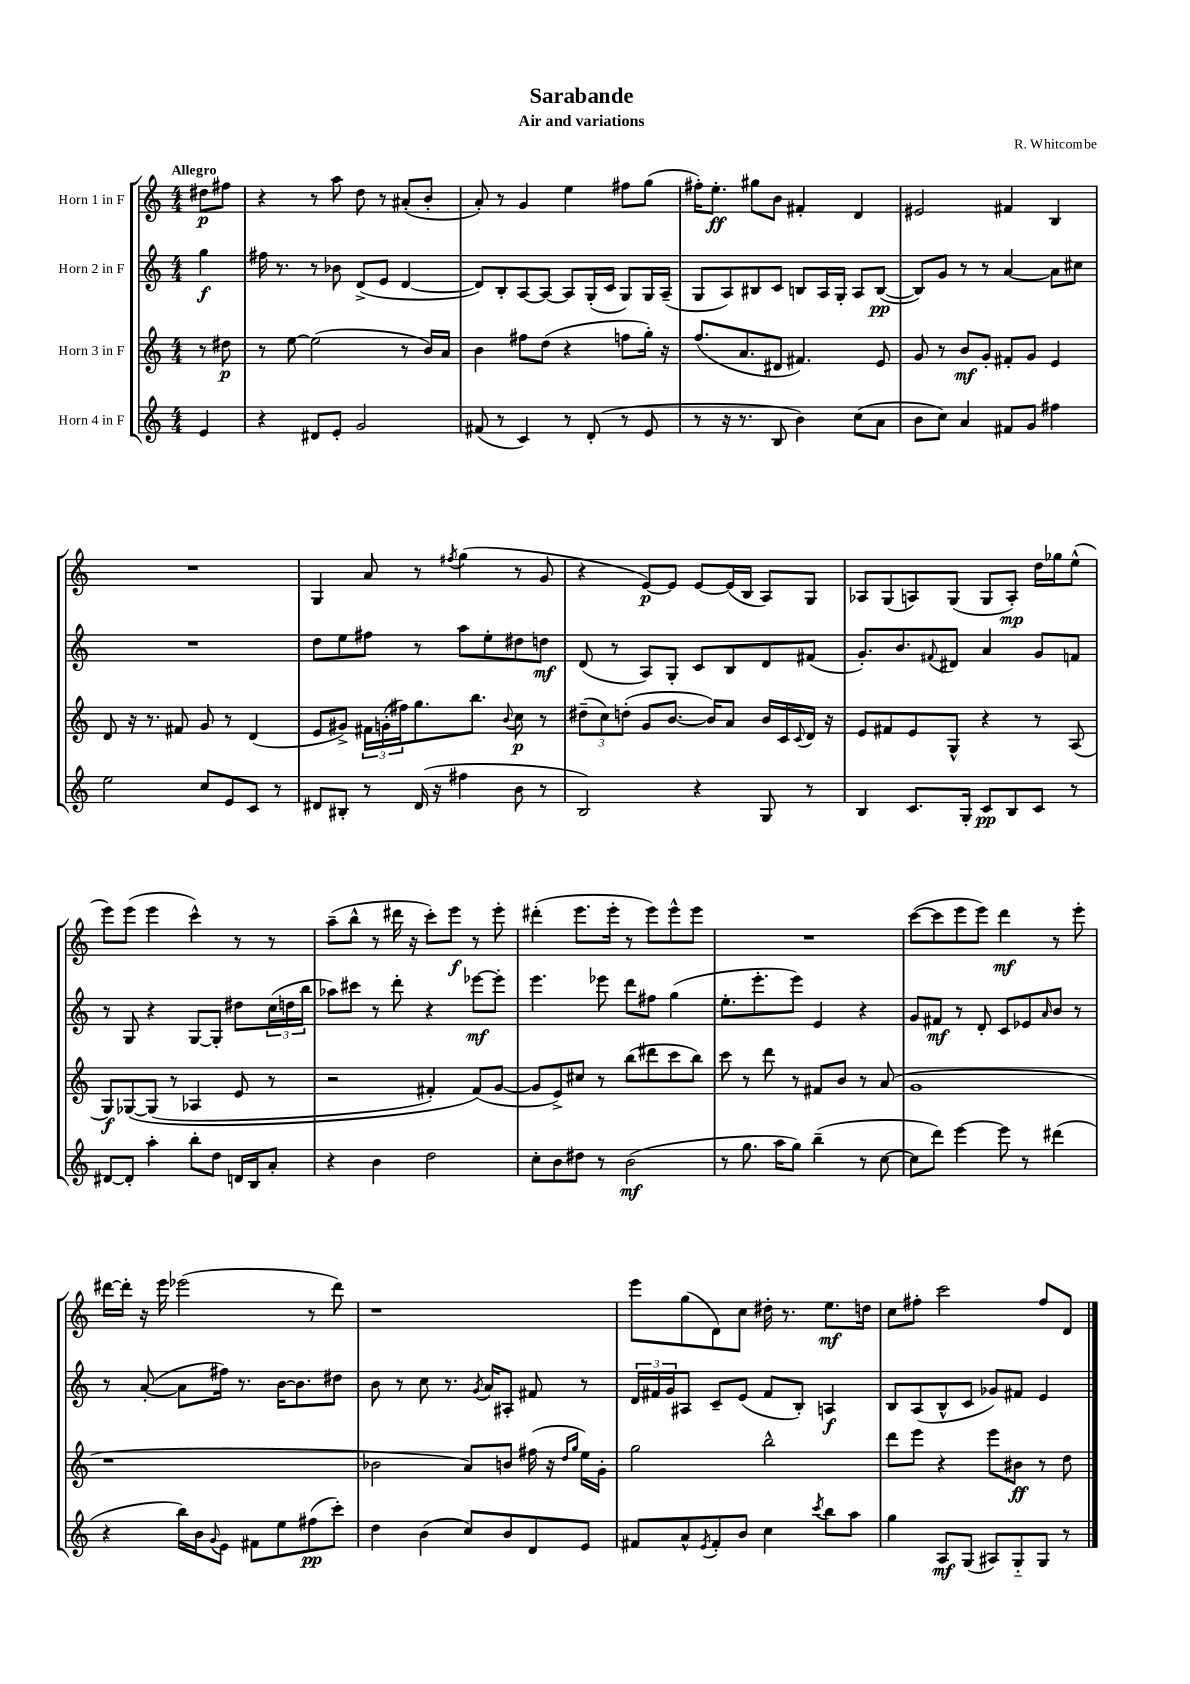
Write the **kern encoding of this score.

**kern	**dynam	**kern	**dynam	**kern	**dynam	**kern	**dynam
*part4	*part4	*part3	*part3	*part2	*part2	*part1	*part1
*staff4	*staff4	*staff3	*staff3	*staff2	*staff2	*staff1	*staff1
*I"Horn 4 in F	*	*I"Horn 3 in F	*	*I"Horn 2 in F	*	*I"Horn 1 in F	*
*clefG2	*	*clefG2	*	*clefG2	*	*clefG2	*
*k[]	*	*k[]	*	*k[]	*	*k[]	*
*M4/4	*	*M4/4	*	*M4/4	*	*M4/4	*
=	=	=	=	=	=	=	=
!	!	!	!	!	!	!LO:TX:a:B:t=Allegro	!
4e/	.	8r	.	4gg\	f	8dd#X\L	p
.	.	8dd#X\	p	.	.	8ff#X\J	.
=1	=1	=1	=1	=1	=1	=1	=1
4r	.	8r	.	16ff#X\	.	4r	.
.	.	.	.	8.r	.	.	.
.	.	[8ee\	.	.	.	.	.
8d#X/L	.	(2ee\]	.	8r	.	8r	.
8e'/J	.	.	.	8b-X\	.	8aa\	.
2g/	.	.	.	(8d^/L	.	8dd\	.
.	.	.	.	8e/J	.	8r	.
.	.	8r	.	[4d/	.	(8a#X'/L	.
.	.	16b/LL)	.	.	.	8b'/J	.
.	.	16a/JJ	.	.	.	.	.
=2	=2	=2	=2	=2	=2	=2	=2
(8f#X/	.	4b\	.	8d/L])	.	8a'/)	.
8r	.	.	.	8B'/	.	8r	.
4c/)	.	8ff#X\L	.	[8A/	.	4g/	.
.	.	(8dd\J	.	8A/J_	.	.	.
8r	.	4r	.	8A/L]	.	4ee\	.
(8d'/	.	.	.	(16G'/L	.	.	.
.	.	.	.	16c/JJ	.	.	.
8r	.	8ffn\L	.	8G/L)	.	8ff#X\L	.
8e/	.	16gg'\Jk)	.	16G/L	.	(8gg\J	.
.	.	16r	.	(16A~/JJ	.	.	.
=3	=3	=3	=3	=3	=3	=3	=3
8r	.	(8.ff/L	.	8G/L	.	16ff#X'\KL)	.
.	.	.	.	.	.	8.ee'\J	ff
16r	.	.	.	8A/)	.	.	.
8.r	.	8.a/	.	.	.	.	.
.	.	.	.	8B#X/	.	8gg#X\L	.
8B/	.	8d#X/J	.	8c/J	.	8b\J	.
4b\)	.	4.f#X/)	.	8Bn/L	.	4f#X'/	.
.	.	.	.	16A/L	.	.	.
.	.	.	.	16G'/JJ	.	.	.
(8cc\L	.	.	.	8A/L	.	4d/	.
8a\J	.	8e/	.	([8B/J	pp	.	.
=4	=4	=4	=4	=4	=4	=4	=4
8b\L	.	8g/	.	8B/L])	.	2e#X/	.
8cc\J)	.	8r	.	8g/J	.	.	.
4a/	.	8b/L	mf	8r	.	.	.
.	.	8g'/J	.	8r	.	.	.
8f#X/L	.	8f#X'/L	.	[4a/	.	4f#X/	.
8g/J	.	8g/J	.	.	.	.	.
4ff#X\	.	4e/	.	8a\L]	.	4B/	.
.	.	.	.	8cc#X\J	.	.	.
!!LO:LB:g=z
=5	=5	=5	=5	=5	=5	=5	=5
2ee\	.	8d/	.	1r	.	1r	.
.	.	16r	.	.	.	.	.
.	.	8.r	.	.	.	.	.
.	.	8f#X/	.	.	.	.	.
8cc/L	.	8g/	.	.	.	.	.
8e/	.	8r	.	.	.	.	.
8c/J	.	(4d/	.	.	.	.	.
8r	.	.	.	.	.	.	.
=6	=6	=6	=6	=6	=6	=6	=6
8d#X/L	.	8e/L	.	8dd\L	.	4G/	.
8B#X'/J	.	8g#X^/J)	.	8ee\	.	.	.
8r	.	24f#X\LL	.	8ff#X\J	.	8a/	.
.	.	(24gn'\	.	.	.	.	.
.	.	24ff#X\J)	.	.	.	.	.
(16d#/	.	8.gg\	.	8r	.	8r	.
16r	.	.	.	.	.	.	.
.	.	.	.	.	.	8qff#X/	.
4ff#X\	.	.	.	8aa\L	.	(4gg\	.
.	.	8.bb\J	.	.	.	.	.
.	.	.	.	8ee'\	.	.	.
.	.	8qqb/	.	.	.	.	.
8b\	.	8cc\	p	8dd#X\	.	8r	.
8r	.	8r	.	8ddn\J	mf	8g/	.
=7	=7	=7	=7	=7	=7	=7	=7
2B/)	.	(12dd#X~\L	.	(8d/	.	4r	.
.	.	12cc\)	.	.	.	.	.
.	.	.	.	8r	.	.	.
.	.	(12ddn'\J	.	.	.	.	.
.	.	8g/L	.	8A/L)	.	[8e/L)	p
.	.	[8.b/J	.	8G'/J	.	8e/J]	.
4r	.	.	.	8c/L	.	[8e/L	.
.	.	16b/KL])	.	.	.	.	.
.	.	8a/J	.	8B/	.	(16e/L]	.
.	.	.	.	.	.	16B/JJ	.
8G/	.	16b/LL	.	8d/	.	8A/L)	.
.	.	16c/	.	.	.	.	.
.	.	8qqc/	.	.	.	.	.
8r	.	16d/JJ	.	(8f#X/J	.	8G/J	.
.	.	16r	.	.	.	.	.
=8	=8	=8	=8	=8	=8	=8	=8
4B/	.	8e/L	.	8.g'/L)	.	8A-X/L	.
.	.	8f#X/	.	.	.	(8G/	.
.	.	.	.	8.b/	.	.	.
8.c/L	.	8e/	.	.	.	8An/)	.
.	.	.	.	8qqf#X/	.	.	.
.	.	8G^^/J	.	8d#X/J	.	(8G/J	.
16G'/Jk	.	.	.	.	.	.	.
8c/L	pp	4r	.	4a/	.	8G/L	.
8B/	.	.	.	.	.	8A'/J)	mp
8c/J	.	8r	.	8g/L	.	16dd\LL	.
.	.	.	.	.	.	16gg-X\J	.
8r	.	(8A/	.	8fn/J	.	(8ee^^\J	.
!!LO:LB:g=z
=9	=9	=9	=9	=9	=9	=9	=9
[8d#X/L	.	8G/L)	f	8r	.	8eee\L)	.
8d#'/J]	.	([8G-X/	.	8G/	.	(8eee\J	.
4aa'\	.	(8G-/J]	.	4r	.	4eee\	.
.	.	8r	.	.	.	.	.
8bb'\L	.	4A-X/	.	[8G/L	.	4ccc^^\)	.
8dd\J	.	.	.	8G'/J]	.	.	.
16dn/LL	.	8e/	.	8dd#X\L	.	8r	.
16B/J	.	.	.	.	.	.	.
8a'/J	.	8r	.	(24cc\L	.	8r	.
.	.	.	.	24ddn\	.	.	.
.	.	.	.	24bb\JJ	.	.	.
=10	=10	=10	=10	=10	=10	=10	=10
4r	.	2r	.	8aa-X\L)	.	(8aa~\L	.
.	.	.	.	8ccc#X\J	.	8bb^^\J	.
4b\	.	.	.	8r	.	8r	.
.	.	.	.	8ddd'\	.	16ddd#X\	.
.	.	.	.	.	.	16r	.
2dd\	.	4f#X'/)	.	4r	.	8ccc'\L)	.
.	.	.	.	.	.	8eee\J	f
.	.	(8f#/L)	.	[8eee-X\L	mf	8r	.
.	.	[8g/J	.	8eee-'\J]	.	8eee'\	.
=11	=11	=11	=11	=11	=11	=11	=11
8cc'\L	.	8g/L]	.	4.eee\	.	(4ddd#X'\	.
8b\	.	8e^/)	.	.	.	.	.
8dd#X\J	.	8cc#X/J	.	.	.	8.eee\L	.
8r	.	8r	.	8eee-X\	.	.	.
.	.	.	.	.	.	16eee'\Jk	.
(2b\	mf	(8bb\L	.	8ddd\L	.	8r	.
.	.	8ddd#X\	.	8ff#X\J	.	8eee\L)	.
.	.	8ccc\	.	(4gg\	.	8eee^^\	.
.	.	8bb\J)	.	.	.	8eee\J	.
=12	=12	=12	=12	=12	=12	=12	=12
8r	.	8ccc\	.	8.ee'\L	.	1r	.
8.gg\	.	8r	.	.	.	.	.
.	.	.	.	8.eee'\	.	.	.
.	.	8ddd\	.	.	.	.	.
16aa\KL	.	.	.	.	.	.	.
8gg\J)	.	8r	.	8eee\J)	.	.	.
(4bb~\	.	8f#X/L	.	4e/	.	.	.
.	.	8b/J	.	.	.	.	.
8r	.	8r	.	4r	.	.	.
[8cc\	.	(8a/	.	.	.	.	.
=13	=13	=13	=13	=13	=13	=13	=13
8cc\L]	.	1g	.	8g/L	.	([8ccc\L	.
8ddd\J)	.	.	.	8f#X/J	mf	8ccc\]	.
[4eee\	.	.	.	8r	.	8eee\	.
.	.	.	.	8d'/	.	8eee\J)	.
8eee\]	.	.	.	8c/L	.	4ddd\	mf
8r	.	.	.	8e-X/	.	.	.
.	.	.	.	16qqa/	.	.	.
(4ddd#X\	.	.	.	8b/J	.	8r	.
.	.	.	.	8r	.	8eee'\	.
!!LO:LB:g=z
=14	=14	=14	=14	=14	=14	=14	=14
4r	.	1r	.	8r	.	[16ddd#X\LL	.
.	.	.	.	.	.	16ddd#'\JJ]	.
.	.	.	.	([8a'/	.	16r	.
.	.	.	.	.	.	16eee\	.
16bb\LL)	.	.	.	8a\L]	.	(2eee-X\	.
16b\J	.	.	.	.	.	.	.
8qqg/	.	.	.	.	.	.	.
8e\J	.	.	.	16ff#X\Jk)	.	.	.
.	.	.	.	8.r	.	.	.
8f#X\L	.	.	.	.	.	.	.
8ee\	.	.	.	[16b\KL	.	.	.
.	.	.	.	8.b\]	.	.	.
(8ff#X\	pp	.	.	.	.	8r	.
8ccc'\J)	.	.	.	8dd#X\J	.	8ddd#\)	.
=15	=15	=15	=15	=15	=15	=15	=15
4dd\	.	2b-X\	.	8b\	.	1r	.
.	.	.	.	8r	.	.	.
(4b\	.	.	.	8cc\	.	.	.
.	.	.	.	8.r	.	.	.
8cc/L)	.	8a/L)	.	.	.	.	.
.	.	.	.	8qg/	.	.	.
.	.	.	.	16a/KL	.	.	.
8b/	.	8bn/J	.	8A#X'/J	.	.	.
8d/	.	(16ff#X\	.	8f#X/	.	.	.
.	.	16r	.	.	.	.	.
.	.	16qqdd/LL	.	.	.	.	.
.	.	16qqgg/JJ	.	.	.	.	.
8e/J	.	16ee\LL)	.	8r	.	.	.
.	.	16g'\JJ	.	.	.	.	.
=16	=16	=16	=16	=16	=16	=16	=16
8f#X/L	.	2gg\	.	24d/LL	.	8eee\L	.
.	.	.	.	24f#X/	.	.	.
.	.	.	.	24g/J	.	.	.
8a^^/	.	.	.	8A#X/J	.	(8gg\	.
8qe/	.	.	.	.	.	.	.
8f#'/	.	.	.	8c~/L	.	8d\)	.
8b/J	.	.	.	(8e/J	.	8cc\J	.
4cc\	.	2bb^^\	.	8f#/L	.	16dd#X'\	.
.	.	.	.	.	.	8.r	.
.	.	.	.	8B'/J)	.	.	.
8qccc/	.	.	.	.	.	.	.
8bb\L	.	.	.	4An/	f	8.ee\L	mf
8aa\J	.	.	.	.	.	.	.
.	.	.	.	.	.	16ddn\Jk	.
=17	=17	=17	=17	=17	=17	=17	=17
4gg\	.	8ddd\L	.	8B/L	.	8cc\L	.
.	.	8eee\J	.	(8A/	.	8ff#X'\J	.
8A/L	mf	4r	.	8B^^/	.	2ccc\	.
(8G/J	.	.	.	8c/J	.	.	.
8A#X/L)	.	8eee\L	.	8g-X/L)	.	.	.
8G/	.	8b#X\J	ff	8f#X/J	.	.	.
8G/J	.	8r	.	4e/	.	8ff#/L	.
8r	.	8dd\	.	.	.	8d/J	.
==	==	==	==	==	==	==	==
*-	*-	*-	*-	*-	*-	*-	*-
